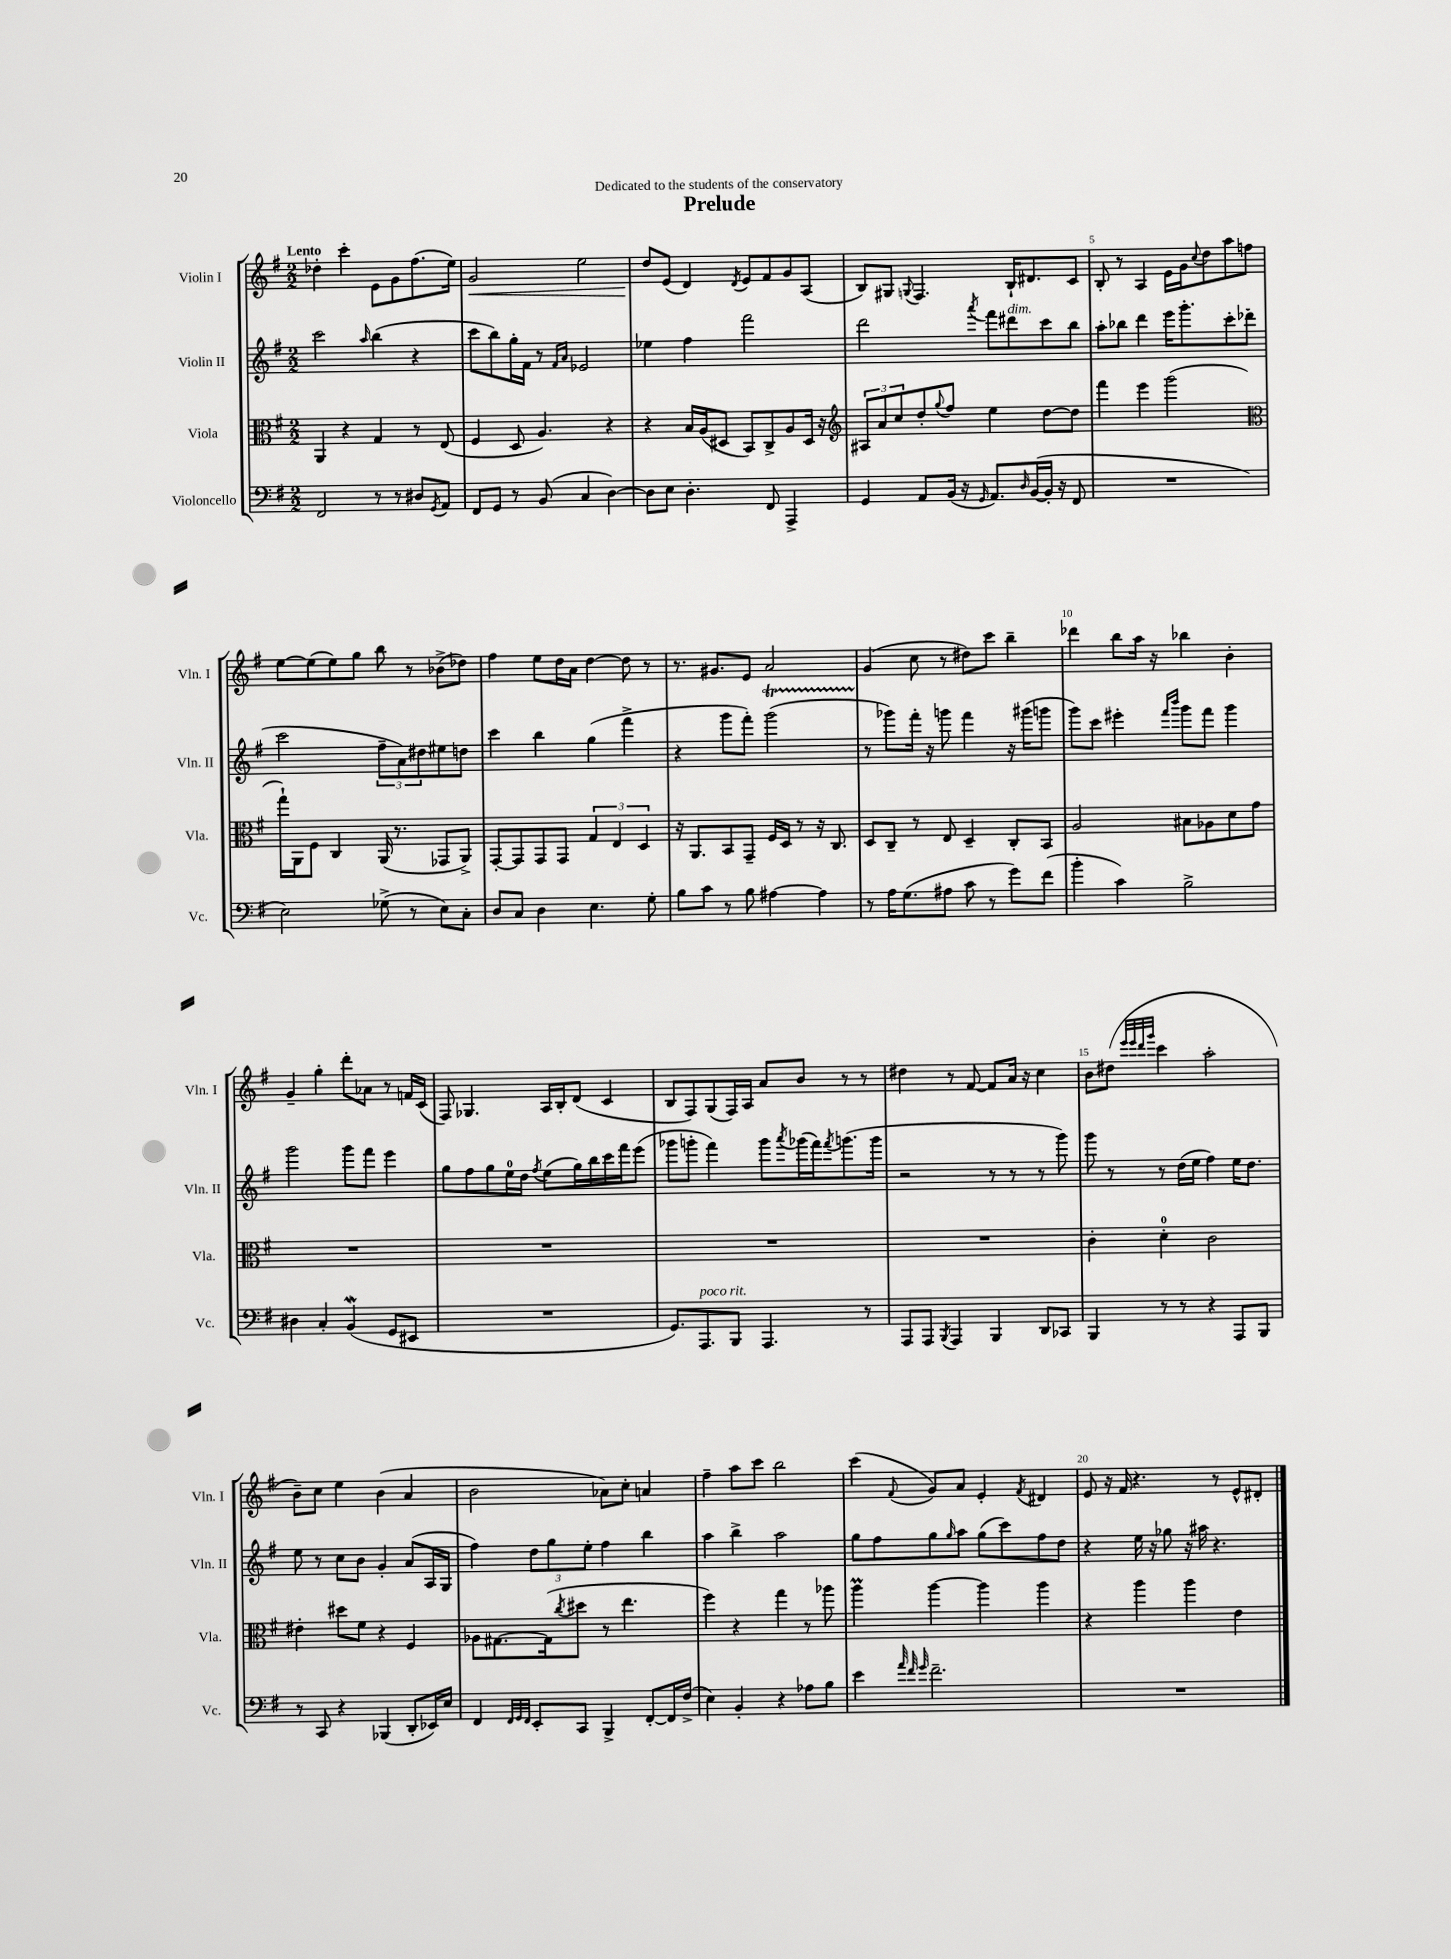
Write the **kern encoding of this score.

**kern	**kern	**kern	**kern
*staff4	*staff3	*staff2	*staff1
*clefF4	*clefC3	*clefG2	*clefG2
*k[f#]	*k[f#]	*k[f#]	*k[f#]
*M2/2	*M2/2	*M2/2	*M2/2
2FF#/	4AA/	2ccc\	4dd-'\
.	4r	.	4ccc'\
.	.	16qqaa/	.
8r	4G/	(4bb\	8e\L
8r	.	.	8g\
8D#/L	8r	4r	(8.ff#\
8qGG/	.	.	.
8AA/J	(8E/	.	.
.	.	.	16ee\Jk)
=	=	=	=
8FF#/L	4F#/	8ccc\L	2g/
8GG/J	.	8bb\)	.
8r	8D/	16gg'\L	.
.	.	16f#\JJ	.
(8BB/	4.A/)	8r	.
.	.	16qqf#/LL	.
.	.	16qqa/JJ	.
4C/	.	2e-/	2ee\
[4D\)	4r	.	.
=	=	=	=
8D\]L	4r	4ee-\	8dd/L
8E\J	.	.	(8e/J
4.D'\	16B/LL	4ff#\	4d/)
.	(16A/J	.	.
.	8D#/J	.	.
.	.	.	8qd/
.	8BB/L)	2fff#\	8e/L
8FF#/	8C^/	.	8f#/
4AAA^/	8A/	.	8g/
.	16D#/Jk	.	(8A/J
.	16r	.	.
=	=	=	=
*	*clefG2	*	*
4GG/	12A#/L	2ddd\	8B/L)
.	12a/	.	.
.	.	.	8G#/J
.	12cc/	.	.
.	.	.	8qqG/
8AA/L	8dd'/	.	4.F#/
.	8qqgg/	.	.
(16BB/Jk	8ff#/J	.	.
16r	.	.	.
16qqGG/	.	8qaaa/	.
8.AA/L)	4ee\	8fff#\L	.
.	.	8ddd#\	16B`/LK
16qqD/	.	.	.
([16BB/L	.	.	8.d#/
16BB'/]JJ	[8dd\L	8ccc\	.
16r	.	.	.
8FF#/	8dd\]J	8bb\J	8c/J
=	=	=	=
1r	4fff#\	8aa'\L	8B'/
.	.	8bb-\J	8r
.	4eee\	4ddd\	4A/
.	(2ggg\	16eee\LK	16e\LL
.	.	8.ggg'\	16g\J
.	.	.	8qqcc/
.	.	.	8dd\
.	.	8ccc'\	8aa\
.	.	(8ddd-\J	8ff\J
=	=	=	=
*	*clefC3	*	*
2E\)	16gg`\LL)	2ccc\	[8ee\L
.	16AA\J	.	.
.	8F#\J	.	(8ee\]
.	4C/	.	8ee\)
.	.	.	8gg\J
(8G-^\	(16AA/	12ff#~\L	8bb\
.	8.r	.	.
.	.	12a\)	.
8r	.	.	8r
.	.	12dd#\	.
8E\L)	8GG-/L	8ee#\	(8b-^\L
8C'\J	8AA^/J)	8dd\J	8dd-\J)
=	=	=	=
8D/L	[8GG'/L	4ccc\	4ff#\
8C/J	8GG/]	.	.
4D\	8GG/	4bb\	8ee\L
.	8GG/J	.	16dd\L
.	.	.	16a\JJ
4.E\	6G/	(4gg\	[4dd\
.	6E/	.	.
.	.	4fff#^\	8dd\]
.	6D/	.	.
8G'\	.	.	8r
=	=	=	=
8B\L	16r	4r	8.r
.	8.AA/L	.	.
8c\J	.	.	.
.	.	.	8.g#/L
8r	8BB/	8ggg\L	.
8B\	8GG~/J	8fff#'\J)	8e/J
[4A#\	16F#/LL	(2ggg\	2a/
.	16D/JJ	.	.
.	8r	.	.
4A#\]	16r	.	.
.	8.C/	.	.
=	=	=	=
8r	8D/L	8r	(4g/
16A\LK	8C~/J	8ggg-\L)	.
(8.G\	.	.	.
.	8r	16fff#'\Jk	8cc\
.	.	16r	.
8A#\J	8E/	8ggg\	8r
8c\	4D~/	4fff#\	8dd#\L)
8r	.	.	8ccc\J
8g\L)	8C'/L	16r	4bb~\
.	.	(16ggg#\LK	.
(8f#\J	8BB/J	8ggg\J	.
=	=	=	=
4b'\	2A/	8ggg\L)	4ddd-\
.	.	8ccc\J	.
4c\)	.	4eee#'\	8bb\L
.	.	.	16aa\Jk
.	.	.	16r
.	.	16qqfff#/LL	.
.	.	16qqbbb/JJ	.
2B^\	8B#\L	8ggg\L	4bb-\
.	8A-\	8fff#\J	.
.	8d\	4ggg\	4b'\
.	8g\J	.	.
=	=	=	=
4D#\	1r	2ggg\	4g~/
4C'/	.	.	4gg'\
(4BB/	.	8ggg\L	8ddd'\L
.	.	8fff#\J	8a-\J
8GG/L	.	4eee\	8r
8EE#/J	.	.	16f/LL
.	.	.	(16c/JJ
=	=	=	=
1r	1r	8gg\L	8F#/)
.	.	8ff#\	4.G-/
.	.	8gg\	.
.	.	16ee\L	.
.	.	16dd\JJ	.
.	.	8qff#/	.
.	.	(8ee\L	16A/LL
.	.	.	16B'/J
.	.	16gg\L)	(8d/J
.	.	16bb\	.
.	.	16ccc\	4c/
.	.	16fff#\J	.
.	.	(8eee\J	.
=	=	=	=
8.GG/L)	1r	8ggg-\L	8B/L
.	.	8ggg'\J	8F#/)
8.AAA/	.	.	.
.	.	4fff#\)	(8G/
8BBB/J	.	.	16F#/L)
.	.	.	16A/JJ
4.AAA/	.	8ggg\L	8a/L
.	.	8qaaa/	.
.	.	(16ggg-\L	8b/J
.	.	16fff#\J)	.
.	.	8qfff#/	.
.	.	(8.ggg\	8r
8r	.	.	8r
.	.	16ggg\Jk	.
=	=	=	=
8AAA/L	1r	2r	4dd#\
8AAA/J	.	.	.
8qBBB/	.	.	.
4AAA/	.	.	8r
.	.	.	[8f#/
4BBB/	.	8r	8f#/]L
.	.	8r	16a/Jk
.	.	.	16r
8DD/L	.	8r	4cc\
8CC-/J	.	8ggg\)	.
=	=	=	=
4BBB/	4c'\	8ggg\	8b\L
.	.	8r	(8dd#\J
.	.	.	32qqeee/LLL
.	.	.	32qqeee/
.	.	.	32qqddd/
.	.	.	32qqggg/JJJ
8r	4d'\	8r	4ccc\
8r	.	(16dd\LL	.
.	.	16ee\JJ	.
4r	2c\	4ff#\)	2aa'\
8AAA/L	.	16ee\LK	.
.	.	8.dd\J	.
8BBB/J	.	.	.
=	=	=	=
8r	4e#'\	8ee\	8b~\L)
8CC/	.	8r	8cc\J
4r	8dd#\L	8cc\L	4ee\
.	8f#\J	8b\J	.
(4BBB-/	4r	4g'/	(4b\
8DD'/L	4F#/	(8a/L	4a/
16EE-/L)	.	16A/L	.
16E/JJ	.	16G/JJ	.
=	=	=	=
4FF#/	8A-\L	4ff#\)	2b\
.	[8.G#\	.	.
32qqFF#/LLL	.	.	.
32qqGG/	.	.	.
32qqFF#/JJJ	.	.	.
8EE'/L	.	12dd\L	.
.	(16G#\]k	.	.
.	.	12gg\	.
.	8qcc/	.	.
8CC/J	8dd#\J	.	.
.	.	12ee'\J	.
4BBB^/	8r	4ff#\	8a-\L)
.	4.ee\	.	8cc'\J
[8FF#'/L	.	4bb\	4a/
16FF#/]L	.	.	.
(16F#^/JJ	.	.	.
=	=	=	=
4E\)	4ff#\)	4aa\	4ff#~\
4BB'/	4r	4bb^\	8aa\L
.	.	.	8ccc\J
4r	4gg\	2aa\	2bb\
8A-\L	8r	.	.
8B\J	8aa-\	.	.
=	=	=	=
4e\	4aa\	8gg\L	(4ccc\
.	.	8ff#\	.
32qqa/	.	.	.
32qqf#/	.	.	.
32qqg/	.	.	8qqf#/
2.f#~\	[4aa\	8gg\	8g/L)
.	.	16qqgg/	.
.	.	8aa\J	8a/J
.	4aa\]	(8gg\L	4e'/
.	.	8ccc\)	.
.	.	.	8qf#/
.	4aa\	8ff#\	4d#/
.	.	8dd\J	.
=	=	=	=
1r	4r	4r	8e/
.	.	.	16r
.	.	.	16f#/
.	4aa\	16ee\	4.r
.	.	16r	.
.	.	8gg-\	.
.	4aa\	16r	.
.	.	16aa#\	.
.	.	4.r	8r
.	4e\	.	8e^^/L
.	.	.	8d#'/J
==	==	==	==
*-	*-	*-	*-
